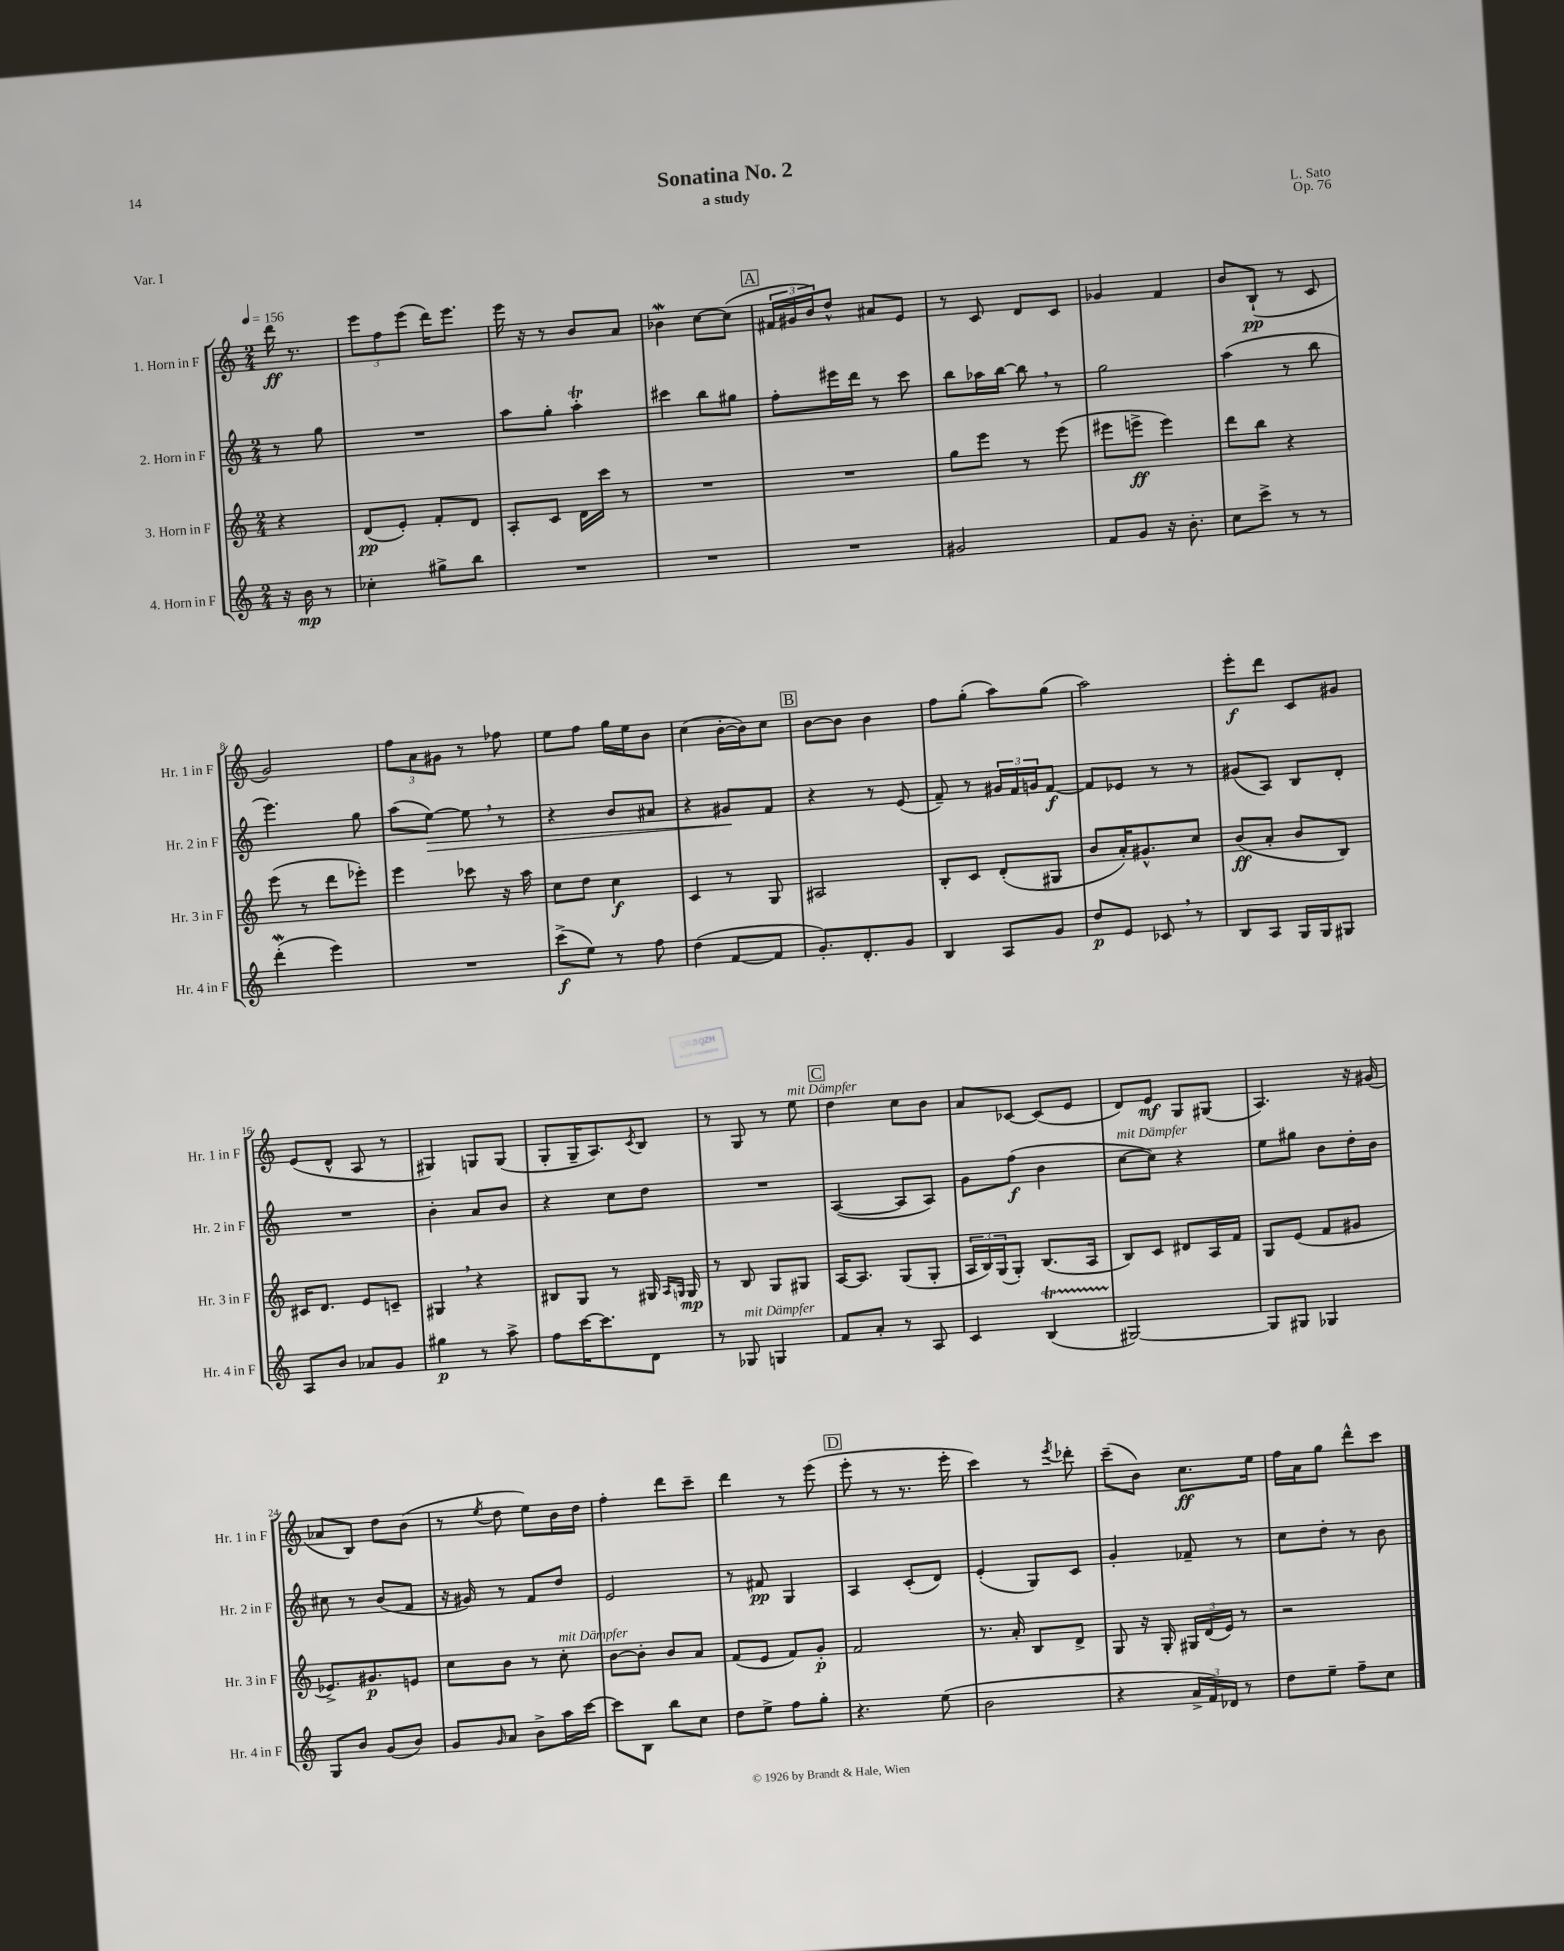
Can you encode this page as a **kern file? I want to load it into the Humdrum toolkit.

**kern	**dynam	**kern	**dynam	**kern	**dynam	**kern	**dynam
*part4	*part4	*part3	*part3	*part2	*part2	*part1	*part1
*staff4	*staff4	*staff3	*staff3	*staff2	*staff2	*staff1	*staff1
*I"4. Horn in F	*	*I"3. Horn in F	*	*I"2. Horn in F	*	*I"1. Horn in F	*
*I'Hr. 4 in F	*	*I'Hr. 3 in F	*	*I'Hr. 2 in F	*	*I'Hr. 1 in F	*
*clefG2	*	*clefG2	*	*clefG2	*	*clefG2	*
*k[]	*	*k[]	*	*k[]	*	*k[]	*
*M2/4	*	*M2/4	*	*M2/4	*	*M2/4	*
*MM156	*	*MM156	*	*MM156	*	*MM156	*
=	=	=	=	=	=	=	=
16r	.	4r	.	8r	.	16ddd\	ff
16b\	mp	.	.	.	.	8.r	.
8r	.	.	.	8gg\	.	.	.
=1	=1	=1	=1	=1	=1	=1	=1
4cc-X'\	.	(8d/L	pp	2r	.	12eee\L	.
.	.	.	.	.	.	12ff\	.
.	.	8e'/J)	.	.	.	.	.
.	.	.	.	.	.	(12eee\J	.
8gg#X^\L	.	8f'/L	.	.	.	16ddd\KL)	.
.	.	.	.	.	.	8.eee\J	.
8bb\J	.	8d/J	.	.	.	.	.
=2	=2	=2	=2	=2	=2	=2	=2
2r	.	8A'/L	.	8aa\L	.	16eee\	.
.	.	.	.	.	.	16r	.
.	.	8c/J	.	8gg'\J	.	8r	.
.	.	16d\LL	.	4aaT'\	.	8b/L	.
.	.	16ccc\JJ	.	.	.	.	.
.	.	8r	.	.	.	8a/J	.
=3	=3	=3	=3	=3	=3	=3	=3
2r	.	2r	.	4ccc#X\	.	4b-Xw\	.
.	.	.	.	8bb\L	.	[8cc\L	.
.	.	.	.	8gg#X\J	.	(8cc\J]	.
!!LO:REH:place=s1:t=A
=4	=4	=4	=4	=4	=4	=4	=4
2r	.	2r	.	8ff'\L	.	24f#X/LL	.
.	.	.	.	.	.	24g#X/	.
.	.	.	.	.	.	24b/J)	.
.	.	.	.	16eee#X\L	.	8dd^^/J	.
.	.	.	.	16ddd\JJ	.	.	.
.	.	.	.	8r	.	8a#X/L	.
.	.	.	.	8ccc\	.	8e/J	.
=5	=5	=5	=5	=5	=5	=5	=5
2g#X/	.	8gg\L	.	8bb\L	.	8r	.
.	.	8eee\J	.	16aa-X\L	.	8c/	.
.	.	.	.	[16bb\JJ	.	.	.
.	.	8r	.	8bb,\]	.	8d/L	.
.	.	(8eee\	.	8r	.	8c/J	.
=6	=6	=6	=6	=6	=6	=6	=6
8f/L	.	8eee#X\L	.	2gg\	.	4g-X/	.
8g/J	.	8eeen^\J	ff	.	.	.	.
16r	.	4eee\)	.	.	.	4f/	.
8.b'\	.	.	.	.	.	.	.
=7	=7	=7	=7	=7	=7	=7	=7
8cc\L	.	8ddd\L	.	(4aa\	.	8b/L	.
8ccc^\J	.	8bb\J	.	.	.	(8B`/J	pp
8r	.	4r	.	8r	.	8r	.
8r	.	.	.	8bb\	.	8c/	.
!!LO:LB:g=z
=8	=8	=8	=8	=8	=8	=8	=8
(4dddW'\	.	(8eee\	.	4.eee\)	.	2g/)	.
.	.	8r	.	.	.	.	.
4eee\)	.	8ddd\L	.	.	.	.	.
.	.	8eee-X'\J)	.	8gg\	.	.	.
=9	=9	=9	=9	=9	=9	=9	=9
2r	.	4eee\	.	(8aa\L	.	12ff\L	.
.	.	.	.	.	.	12a\	.
!	!	!	!	!	!LO:HP:b	!	!
.	.	.	.	[8ee\J)	>	.	.
.	.	.	.	.	.	12g#X\J	.
.	.	8ccc-X\	.	8ee,\]	.	8r	.
.	.	16r	.	8r	.	8ff-X\	.
.	.	16aa\	.	.	.	.	.
=10	=10	=10	=10	=10	=10	=10	=10
(8ccc^\L	f	8cc\L	.	4r	.	8ee\L	.
8ee\J)	.	8dd\J	.	.	.	8ff\J	.
8r	.	4cc\	f	8b/L	.	16gg\LL	.
.	.	.	.	.	.	16ee\J	.
8ff\	.	.	.	8a#X/J	.	8b\J	.
=11	=11	=11	=11	=11	=11	=11	=11
(4dd\	.	4c/	.	4r	.	(4cc\	.
[8f/L	.	8r	.	8g#X/L	.	[16b'\LL	.
.	.	.	.	.	.	16b\J])	.
8f/J]	.	8G/	.	8f/J	]	8cc\J	.
!!LO:REH:place=s1:t=B
=12	=12	=12	=12	=12	=12	=12	=12
8.g'/L)	.	2A#X/	.	4r	.	[8b\L	.
.	.	.	.	.	.	8b\J]	.
8.d'/	.	.	.	.	.	.	.
.	.	.	.	8r	.	4b\	.
8g/J	.	.	.	(8e/	.	.	.
=13	=13	=13	=13	=13	=13	=13	=13
4B/	.	8B'/L	.	8f~/)	.	8ff\L	.
.	.	8c/J	.	8r	.	(8gg'\J	.
8A/L	.	(8d'/L	.	24g#X/LL	.	8aa\L)	.
.	.	.	.	24f/	.	.	.
.	.	.	.	24gn/J	.	.	.
8g/J	.	8G#X/J	.	[8f/J	f	(8gg\J	.
=14	=14	=14	=14	=14	=14	=14	=14
8dd/L	p	8b/L	.	8f/L]	.	2aa\)	.
8e/J	.	16a'/K)	.	8e-X/J	.	.	.
.	.	8.g#X^^/	.	.	.	.	.
8c-X,/	.	.	.	8r	.	.	.
8r	.	8cc/J	.	8r	.	.	.
=15	=15	=15	=15	=15	=15	=15	=15
8B/L	.	(8b/L	ff	(8g#X/L	.	8eee'\L	f
8A/J	.	8a'/J	.	8A/J)	.	8ddd\J	.
16G/LL	.	8b/L	.	8B/L	.	8c/L	.
16G/J	.	.	.	.	.	.	.
8G#X/J	.	8B/J)	.	8d'/J	.	8g#X/J	.
!!LO:LB:g=z
=16	=16	=16	=16	=16	=16	=16	=16
8A/L	.	16c#X/KL	.	2r	.	(8e/L	.
.	.	8.d/J	.	.	.	.	.
8b/J	.	.	.	.	.	8d^^/J	.
8a-X/L	.	8e/L	.	.	.	8A/	.
8g/J	.	8cn~/J	.	.	.	8r	.
=17	=17	=17	=17	=17	=17	=17	=17
4gg#X\	p	4G#X,/	.	4b'\	.	4G#X/)	.
8r	.	4r	.	8a/L	.	8Gn/L	.
8aa^\	.	.	.	8b/J	.	(8G/J	.
=18	=18	=18	=18	=18	=18	=18	=18
8ff\L	.	8B#X/L	.	4r	.	8G'/L	.
[16ccc\K	.	8G/J	.	.	.	16G~/K	.
8.ccc\]	.	.	.	.	.	8.A/)	.
.	.	8r	.	8cc\L	.	.	.
.	.	.	.	.	.	8qc/	.
8d\J	.	16G#X/	.	8dd\J	.	8B/J	.
.	.	16qqA/LL	.	.	.	.	.
.	.	16qqGn/JJ	.	.	.	.	.
.	.	16G/	mp	.	.	.	.
=19	=19	=19	=19	=19	=19	=19	=19
8r	.	8r	.	2r	.	8r	.
!LO:TX:a:i:t=mit Dämpfer	!	!	!	!	!	!	!
8G-X/	.	8B/	.	.	.	8G/	.
4Gn/	.	8G/L	.	.	.	8r	.
!	!	!	!	!	!	!LO:TX:a:i:t=mit Dämpfer	!
.	.	8G#X/J	.	.	.	8ee\	.
!!LO:REH:place=s1:t=C
=20	=20	=20	=20	=20	=20	=20	=20
8f/L	.	[16A/KL	.	([4A/	.	4dd\	.
.	.	8.A/J]	.	.	.	.	.
8a'/J	.	.	.	.	.	.	.
8r	.	(8G/L	.	8A/L]	.	8cc\L	.
8A/	.	8G'/J	.	8A/J)	.	8b\J	.
=21	=21	=21	=21	=21	=21	=21	=21
4c/	.	24A/LL	.	8g\L	.	8a/L	.
.	.	24B/)	.	.	.	.	.
.	.	(24G/J	.	.	.	.	.
.	.	8G'/J)	.	(8ff\J	f	[8c-X/J	.
(4Bt/	.	(8.B/L	.	4b\	.	(8c-/L]	.
.	.	.	.	.	.	8e/J	.
.	.	16A/Jk	.	.	.	.	.
=22	=22	=22	=22	=22	=22	=22	=22
!	!	!	!	!LO:TX:a:i:t=mit Dämpfer	!	!	!
[2G#X/)	.	8B/L)	.	[8cc\L	.	8d/L)	.
.	.	8c/J	.	8cc\J])	.	8e/J	mf
.	.	8d#X/L	.	4r	.	8G/L	.
.	.	16A/L	.	.	.	(8G#X/J	.
.	.	16f/JJ	.	.	.	.	.
=23	=23	=23	=23	=23	=23	=23	=23
8G#/L]	.	8G/L	.	8ee\L	.	4.A/)	.
8G#X/J	.	(8e/J	.	8gg#X\J	.	.	.
4G-X/	.	8f/L	.	8b\L	.	.	.
.	.	8g#X/J	.	16dd'\L	.	16r	.
.	.	.	.	16b\JJ	.	(16g#X/	.
!!LO:LB:g=z
=24	=24	=24	=24	=24	=24	=24	=24
8G/L	.	8.e-X^/L)	.	8cc#X\	.	8a-X/L	.
8b/J	.	.	.	8r	.	8B/J)	.
.	.	8.g#X/	p	.	.	.	.
(8g/L	.	.	.	(8b/L	.	8dd\L	.
8b/J)	.	8en/J	.	8f/J	.	(8b\J	.
=25	=25	=25	=25	=25	=25	=25	=25
8g/L	.	8cc\L	.	16r	.	8r	.
.	.	.	.	16g#X/)	.	.	.
16qqg/	.	.	.	.	.	8qee/	.
8a/J	.	8b\J	.	8r	.	8dd\	.
8b^\L	.	8r	.	8f/L	.	8ee\L)	.
!	!	!LO:TX:a:i:t=mit Dämpfer	!	!	!	!	!
16aa\L	.	8cc'\	.	8dd/J	.	16b\L	.
[16ccc\JJ	.	.	.	.	.	16dd\JJ	.
=26	=26	=26	=26	=26	=26	=26	=26
8ccc\L]	.	[8b\L	.	2e/	.	4ff'\	.
8B\J	.	8b'\J]	.	.	.	.	.
8bb\L	.	8b/L	.	.	.	8ddd\L	.
8cc\J	.	8a/J	.	.	.	8ccc~\J	.
=27	=27	=27	=27	=27	=27	=27	=27
8dd\L	.	(8f/L	.	8r	.	4ddd\	.
8ee^\J	.	8e/J	.	8f#X/	pp	.	.
8ff\L	.	8f/L)	.	4G/	.	8r	.
8gg'\J	.	8g'/J	p	.	.	(8eee\	.
!!LO:REH:place=s1:t=D
=28	=28	=28	=28	=28	=28	=28	=28
4.r	.	2f/	.	4A/	.	8eee'\	.
.	.	.	.	.	.	8r	.
.	.	.	.	(8c'/L	.	8.r	.
(8ee\	.	.	.	8d/J)	.	.	.
.	.	.	.	.	.	16eee'\	.
=29	=29	=29	=29	=29	=29	=29	=29
2b\	.	8.r	.	(4e'/	.	4ccc\)	.
.	.	16a'/	.	.	.	.	.
.	.	8B/L	.	8G/L)	.	8r	.
.	.	.	.	.	.	8qeee/	.
.	.	8d^/J	.	8c/J	.	8ddd-X'\	.
=30	=30	=30	=30	=30	=30	=30	=30
4r	.	8G/	.	4g'/	.	(8ccc~\L	.
.	.	16r	.	.	.	8b\J)	.
.	.	16G'/	.	.	.	.	.
24a^/LL	.	24G#X/LL	.	8f-X~/	.	8.cc\L	ff
24f/)	.	(24d/	.	.	.	.	.
24d-X/JJ	.	24e/JJ)	.	.	.	.	.
8r	.	8r	.	8r	.	.	.
.	.	.	.	.	.	16ee\Jk	.
=31	=31	=31	=31	=31	=31	=31	=31
8dd\L	.	2r	.	8cc\L	.	16ff\LL	.
.	.	.	.	.	.	16a\J	.
8ee~\J	.	.	.	8dd'\J	.	8gg\J	.
8ff~\L	.	.	.	8r	.	8ddd^^\L	.
8cc\J	.	.	.	8b\	.	8ccc\J	.
==	==	==	==	==	==	==	==
*-	*-	*-	*-	*-	*-	*-	*-
